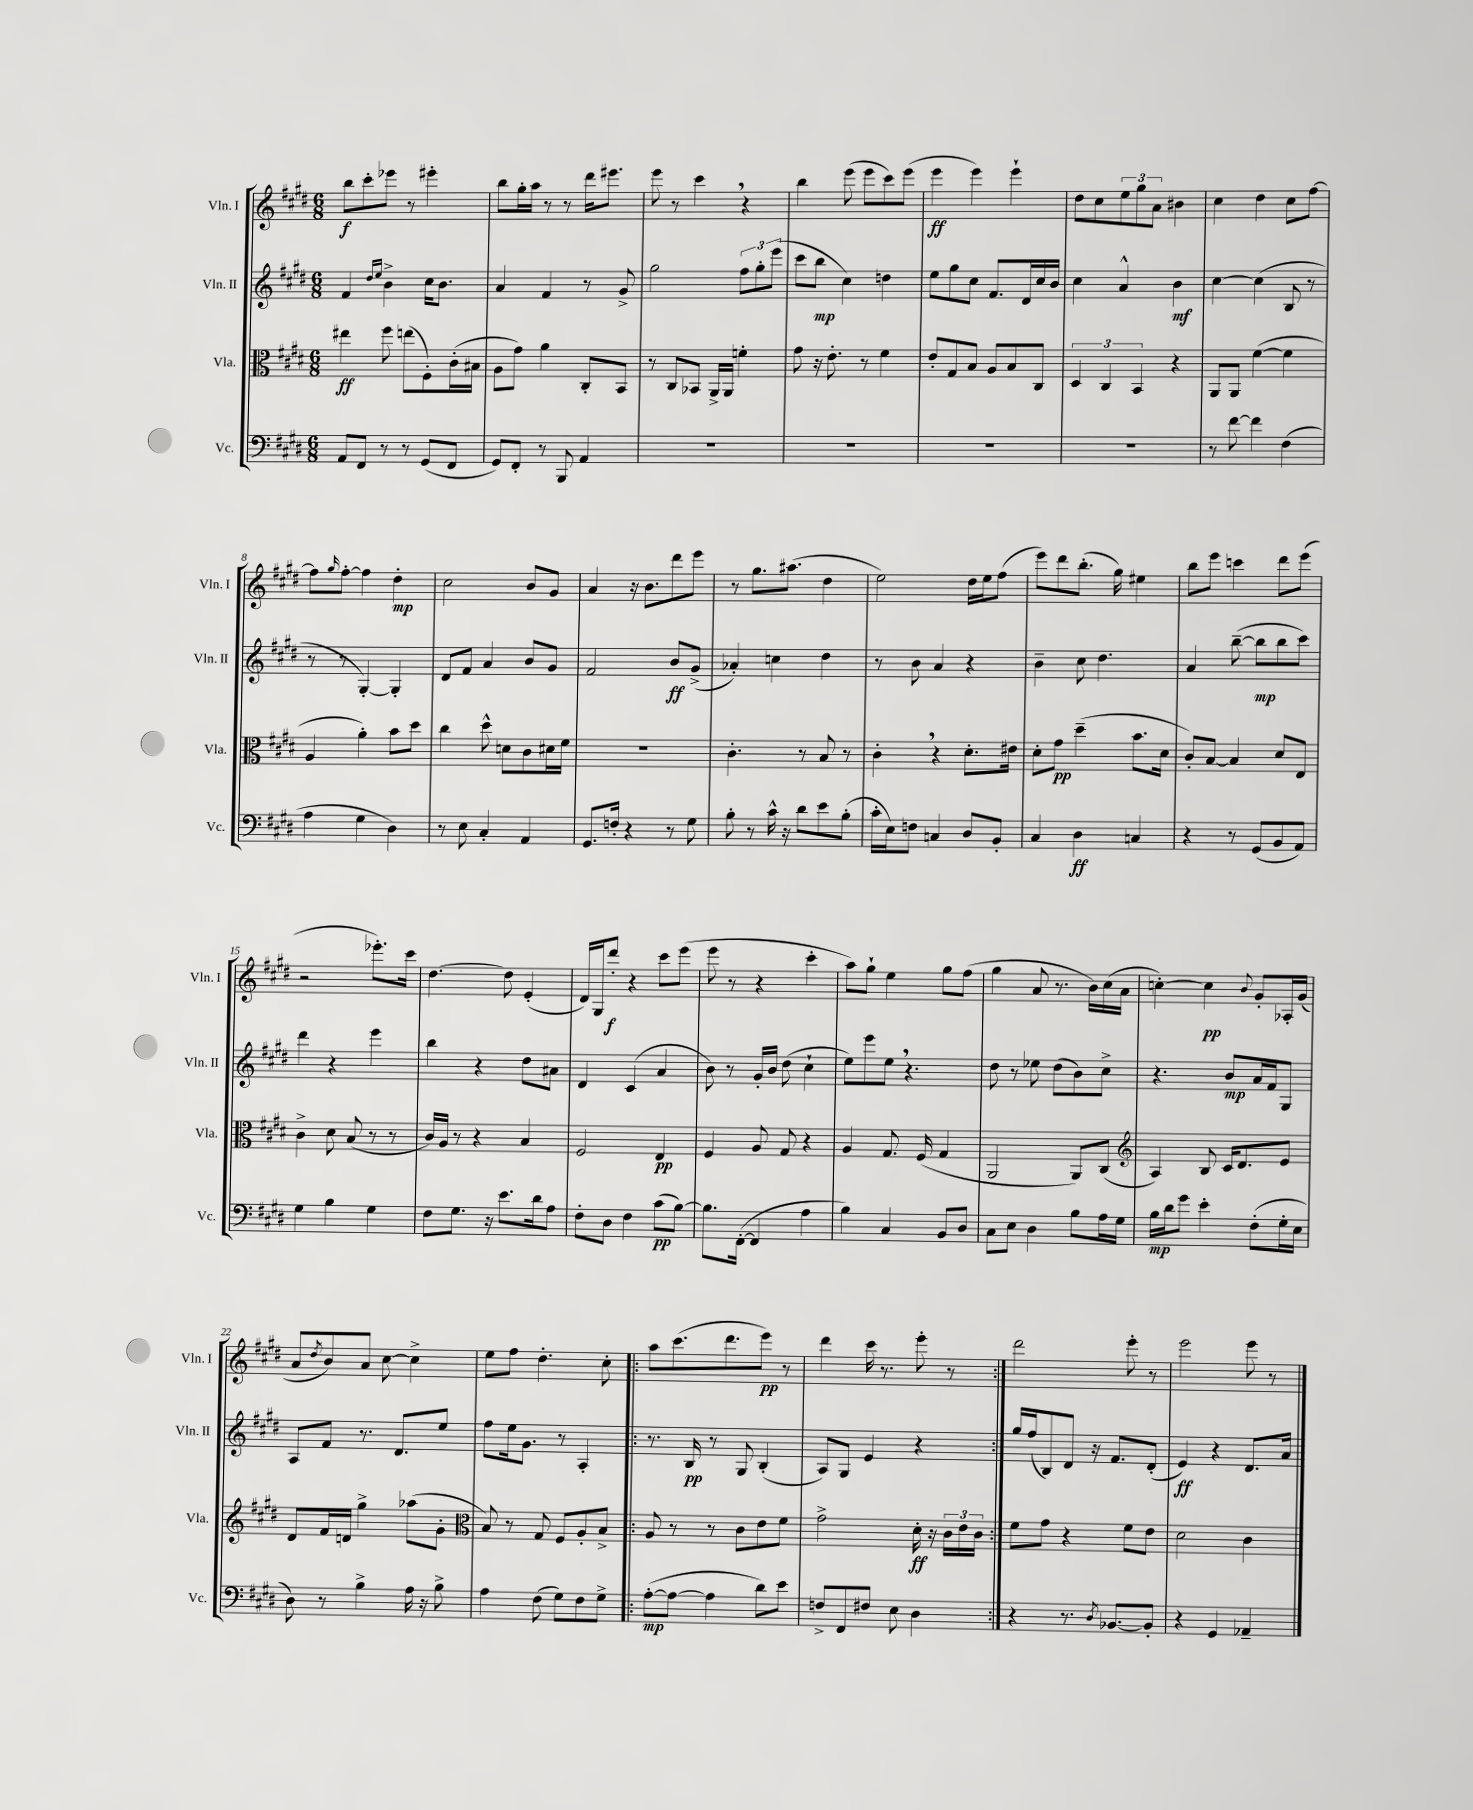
<<
\new StaffGroup <<
\new Staff = "s0" \with { instrumentName = "Vln. I" shortInstrumentName = "Vln. I" } {
    \clef treble \key e \major \numericTimeSignature \time 6/8
    b''8\f cis'''8-. ees'''8 r8 eis'''4-. |
    b''8 gis''16-. a''16 r8 r8 dis'''16 eis'''8. |
    e'''8 r8 cis'''4 \breathe r4 |
    b''4 e'''8( e'''8 cis'''8) e'''8( |
    e'''4\ff e'''4) e'''4-! |
    dis''8 cis''8 \tuplet 3/2 { e''8 gis''8 a'8 } bis'4 |
    cis''4 dis''4 cis''8 fis''8~ |
    fis''8 \grace { gis''16 } fis''8~-. fis''4 dis''4-.\mp |
    cis''2 b'8 gis'8 |
    a'4 r16 b'8. dis'''8 e'''8 |
    r8 gis''8. ais''8.( dis''4 |
    e''2) dis''16 e''16 fis''8( |
    e'''8) dis'''8 b''8.-.( gis''16) eis''4 |
    b''8 e'''8 c'''4 dis'''8 e'''8( |
    r2 ees'''8.-.) cis'''16 |
    dis''4.~ dis''8 e'4-.( |
    dis'16) gis16 dis'''8-.\f r4 cis'''8 e'''8( |
    e'''8 r8 r4 cis'''4-. |
    a''8) gis''8-! e''4 gis''8 fis''8( |
    gis''4 a'8 r8. b'16) cis''16( a'16 |
    c''4~-.) c''4\pp \appoggiatura { b'8 } gis'8-. aes16-. gis'16( |
    a'8 \acciaccatura { dis''8 } b'8) a'8 cis''8~ cis''4-> |
    e''8 fis''8 dis''4.-. cis''8-. |
    \repeat volta 2 { a''8 cis'''8.( dis'''8. e'''8\pp) r8 |
    dis'''4 cis'''16 r8. e'''8-. r8 | }
    dis'''2 e'''8-. r8 |
    e'''2 e'''8 r8 \bar "|." |
}
\new Staff = "s1" \with { instrumentName = "Vln. II" shortInstrumentName = "Vln. II" } {
    \clef treble \key e \major \numericTimeSignature \time 6/8
    fis'4 \grace { dis''16 e''16 } b'4-> cis''16 b'8. |
    a'4 fis'4 r8 gis'8-> |
    gis''2 \tuplet 3/2 { fis''8 gis''8-. e'''8( } |
    cis'''8 b''8\mp cis''4) d''4 |
    e''8 gis''8 cis''8 fis'8. dis'16 cis''16 b'16 |
    cis''4 a'4-^ b'4\mf |
    cis''4~ cis''4( b8 r8 |
    r8 r8 gis4~-.) gis4-. |
    dis'8 fis'8 a'4 b'8 gis'8 |
    fis'2 b'8\ff gis'8->( |
    aes'4-.) c''4 dis''4 |
    r8 b'8 a'4 r4 |
    b'4-- cis''8 dis''4. |
    a'4 b''8~--( b''8\mp b''8 cis'''8) |
    dis'''4 r4 e'''4 |
    b''4 r4 dis''8 ais'8 |
    dis'4 cis'4( a'4 |
    b'8) r8 gis'16-. b'16 dis''8( cis''4-! |
    e''8) e'''8 e''8 \breathe r4. |
    dis''8 r8 ees''8 dis''8( b'8) cis''8-> |
    r4. b'8\mp a'16 fis'16 gis8 |
    a8 fis'8 r8. dis'8. e''8 |
    fis''8 e''16 gis'8. r8 a4-. |
    \repeat volta 2 { r8. b16\pp r8 gis8 b4-.( |
    a8) gis8 e'4 r4 | }
    gis''16 fis''16( b8) dis'8 r16 fis'8. dis'8-.( |
    e'4\ff) r4 dis'8. a'16 \bar "|." |
}
\new Staff = "s2" \with { instrumentName = "Vla." shortInstrumentName = "Vla." } {
    \clef alto \key e \major \numericTimeSignature \time 6/8
    eis''4\ff fis''8 e''8( fis8-.) cis'16-.( bis16 |
    a8 gis'8) a'4 cis8-. b,8 |
    r8 cis8 bes,8 a,16-> a,16 f'4-. |
    gis'8 r16 e'8.-. r8 fis'4 |
    e'8-. gis8 b8 a8 b8 cis8 |
    \tuplet 3/2 { dis4 cis4 b,4 } r4 |
    a,8 a,8 fis'4~( fis'4 |
    a4 a'4-.) b'8 dis''8 |
    cis''4 dis''8-^ d'8 cis'8 dis'16 fis'16 |
    R2. |
    cis'4.-. r8 b8 r8 |
    cis'4-. \breathe r4 dis'8.-. eis'16 |
    dis'8-. gis'8\pp dis''4--( b'8. dis'16 |
    cis'8-.) b8~ b4 dis'8 e8 |
    cis'4-> dis'8 b8( r8 r8 |
    cis'16) a16 r8 r4 b4 |
    fis2 e4\pp |
    fis4 a8 gis8 r4 |
    a4 gis8. fis16( gis4 |
    a,2 a,8) cis8( |
    \clef treble a4) b8 cis'16 dis'8. e'8 |
    dis'8 fis'16 d'16 gis''4-> aes''8( gis'8-. |
    \clef alto b8) r8 gis8 fis8 a8-. b8-> |
    \repeat volta 2 { a8 r8 r8 cis'8 e'8 fis'8 |
    gis'2-> dis'16-.\ff r16 \tuplet 3/2 { cis'16 e'16 cis'16 } | }
    fis'8 gis'8 r4 fis'8 e'8 |
    dis'2 cis'4 \bar "|." |
}
\new Staff = "s3" \with { instrumentName = "Vc." shortInstrumentName = "Vc." } {
    \clef bass \key e \major \numericTimeSignature \time 6/8
    a,8 fis,8 r8 r8 gis,8( fis,8 |
    gis,8) fis,8-. r8 b,,8 a,4 |
    R2. |
    R2. |
    R2. |
    R2. |
    r8 fis'8~ fis'4 fis4( |
    a4 gis4 dis4) |
    r8 e8 cis4-. a,4 |
    gis,8. f16-. r4 r8 gis8 |
    b8-. r8 cis'16-^ r16 dis'8 e'8 b8-.( |
    cis'16-. e16) f8 c4 dis8 b,8-. |
    cis4 dis4\ff c4 |
    r4 r8 gis,8( b,8 a,8) |
    gis4 b4 gis4 |
    fis8 gis8. r16 e'8. dis'16 a8 |
    fis8-. dis8 fis4 cis'8\pp( b8~) |
    b8. fis,16~-.( fis,4 a4 |
    b4) cis4 b,8 dis8 |
    cis8 e8 dis4 b8 a16 gis16 |
    b16\mp dis'16 gis'8 e'4-. fis8-.( gis16-. e16 |
    dis8) r8 b4-> a16 r16 b8-> |
    a4 fis8( gis8) fis8 gis8-> |
    \repeat volta 2 { a8~-.\mp( a8~ a4 dis'8) e'8 |
    f8-> fis,8 fis8 e8 dis4 | }
    r4 r8. \acciaccatura { dis8 } bes,8.~ bes,8-. |
    r4 gis,4 aes,4-- \bar "|." |
}
>>
>>
